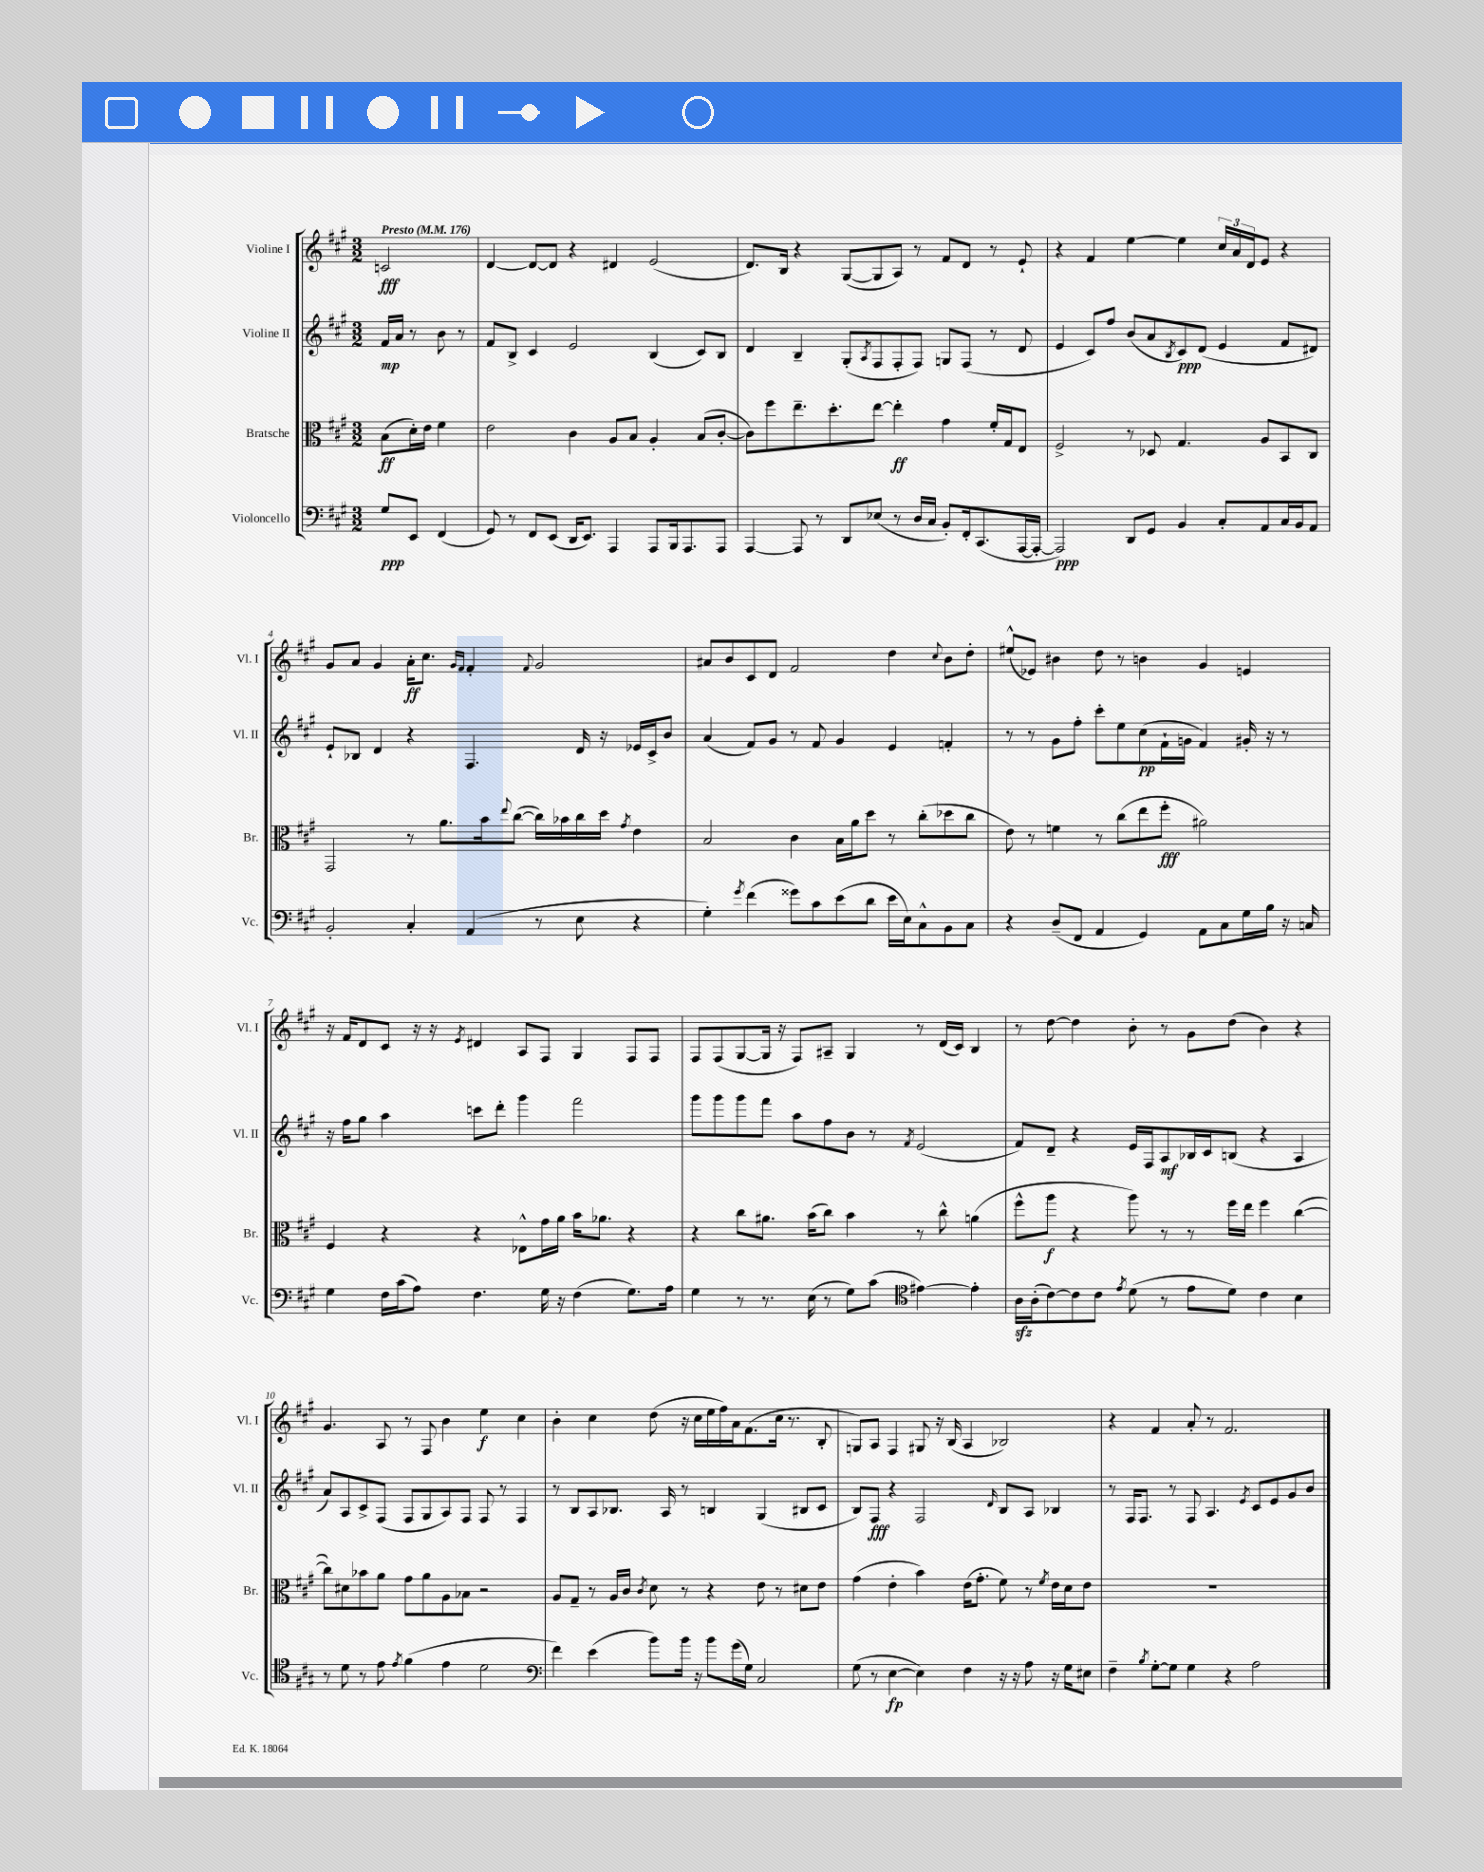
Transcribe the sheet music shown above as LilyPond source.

<<
\new StaffGroup <<
\new Staff = "s0" \with { instrumentName = "Violine I" shortInstrumentName = "Vl. I" } {
    \clef treble \key a \major \numericTimeSignature \time 3/2 \partial 2 \tempo "Presto" 4 = 176
    c'2\fff |
    d'4~ d'8~ d'8 r4 dis'4 e'2( |
    d'8.) b16 r4 gis8~( gis8 a8) r8 fis'8 d'8 r8 e'8-! |
    r4 fis'4 e''4~ e''4 \tuplet 3/2 { cis''16 a'16 d'16 } e'8 r4 |
    gis'8 a'8 gis'4 a'16-.\ff cis''8. \grace { gis'16 fis'16 } fis'4-. \appoggiatura { fis'8 } gis'2 |
    ais'8 b'8 cis'8 d'8 fis'2 d''4 \appoggiatura { cis''8 } b'8 d''8-. |
    eis''8-^( ees'8) bis'4 d''8 r8 b'4 gis'4 e'4 |
    r16 fis'16 d'8 cis'8 r16 r16 \acciaccatura { e'8 } dis'4 a8 fis8 gis4 fis8 fis8 |
    fis8 fis8( gis8~ gis16 r16 fis8) ais8-- gis4 r8 d'16( cis'16) b4 |
    r8 d''8~ d''4 b'8-. r8 gis'8 d''8( b'4) r4 |
    gis'4. a8 r8 fis8 b'4 e''4\f cis''4 |
    b'4-. cis''4 d''8( r16 cis''16 e''16 fis''16) a'16 fis'8.( cis''16 r8. b8-. |
    g8) a8 fis4 gis8 r16 b16( a4 bes2) |
    r4 fis'4 a'8-. r8 fis'2. \bar "|." |
}
\new Staff = "s1" \with { instrumentName = "Violine II" shortInstrumentName = "Vl. II" } {
    \clef treble \key a \major \numericTimeSignature \time 3/2 \partial 2
    fis'16\mp a'16 r8 b'8 r8 |
    fis'8 b8-> cis'4 e'2 b4( cis'8) b8 |
    d'4 b4-- gis8-.( \acciaccatura { a8 } fis8 fis8-. fis8) g8 fis8( r8 d'8 |
    e'4 cis'8) fis''8 b'8( a'8 \acciaccatura { b8 } cis'8\ppp) d'8( e'4 fis'8 dis'8) |
    e'8-! bes8 d'4 r4 fis4. d'16 r16 ees'16 cis'16-> b'8 |
    a'4( fis'8) gis'8 r8 fis'8 gis'4 e'4 f'4-. |
    r8 r8 gis'8 fis''8-. cis'''8-. e''8 cis''8\pp( fis'16-! g'16 fis'4) gis'16-. r16 r8 |
    r16 fis''16 gis''8 a''4 c'''8 d'''8-. gis'''4 fis'''2 |
    gis'''8 gis'''8 gis'''8 fis'''8 a''8 fis''8 b'8 r8 \acciaccatura { fis'8 } e'2( |
    fis'8) d'8-- r4 e'16 fis16 a8\mf bes16 cis'16 b8( r4 a4 |
    a'8) a8 cis'8-> fis8( fis8 gis8 a8) fis8 fis8 r8 fis4 |
    r8 b8 a8 bes8. a16 r8 b4 gis4( bis8 cis'8 |
    b8) fis8\fff r4 fis2 \grace { d'16 } b8 a8 bes4 |
    r8 fis16 fis8. r8 fis8 a4. \acciaccatura { e'8 } cis'8 e'8 gis'8 b'8 \bar "|." |
}
\new Staff = "s2" \with { instrumentName = "Bratsche" shortInstrumentName = "Br." } {
    \clef alto \key a \major \numericTimeSignature \time 3/2 \partial 2
    b8\ff( d'16-.) e'16 fis'4 |
    e'2 cis'4 a8 b8 a4-. b8( cis'8~-. |
    cis'8) fis''8 e''8.-- d''8.-. e''8~ e''4-.\ff gis'4 fis'16-. gis16 e8 |
    fis2-> r8 des8 gis4. a8 b,8 cis8 |
    gis,2 r8 a'8. b'16 \appoggiatura { e''8 } cis''8~( cis''16) bes'16 cis''16 d''16 \acciaccatura { gis'8 } e'4 |
    b2 cis'4 b16 a'16 d''8 r8 cis''8-.( des''8 cis''8 |
    e'8) r8 f'4 r8 cis''8( e''8 fis''8-.\fff ais'2) |
    fis4 r4 r4 ees8-^ gis'16 a'16 b'16 aes'8. r4 |
    r4 cis''8 ais'8. b'16( cis''8) b'4 r8 cis''8-^ a'4( |
    fis''8-^ a''8\f r4 a''8) r8 r8 fis''16 e''16 fis''4 cis''4~( |
    cis''8) dis'8 bes'8 a'8 gis'8 a'8 a8 bes8 r2 |
    a8 gis8-- r8 a16 cis'16 \acciaccatura { cis'8 } d'8 r8 r4 e'8 r8 dis'8 e'8 |
    gis'4( e'4-. b'4) e'16( gis'8.-. fis'8) r8 \acciaccatura { fis'8 } e'16 d'16 e'8 |
    R1. \bar "|." |
}
\new Staff = "s3" \with { instrumentName = "Violoncello" shortInstrumentName = "Vc." } {
    \clef bass \key a \major \numericTimeSignature \time 3/2 \partial 2
    gis8\ppp e,8 fis,4( |
    gis,8) r8 fis,8 e,8( d,16 e,8.) a,,4 a,,8 b,,16 a,,8. a,,8 |
    a,,4~ a,,8 r8 d,8 ees8( r8 d16 cis16 b,8-.) fis,16-. cis,8.( a,,16~ a,,16~-. |
    a,,2\ppp) d,8 gis,8 b,4 cis8-. a,8 cis16 b,16 a,8 |
    b,2-. cis4-. a,4( r8 e8 r4 |
    gis4-.) \acciaccatura { gis'8 } fis'4( gisis'8) cis'8 e'8( d'8 e'16 e16) cis8-^ b,8 cis8 |
    r4 d8--( fis,8 a,4 gis,4) a,8 cis8 gis16 b16 r16 c16 |
    gis4 fis16 cis'16( a8) fis4. gis16 r16 fis4( gis8.) a16 |
    gis4 r8 r8. e16( r8 gis8) cis'8( \clef tenor eis'4~) eis'4-. |
    a16\sfz a16-.( cis'8~) cis'8 cis'8 \acciaccatura { e'8 } d'8( r8 e'8 d'8) cis'4 b4 |
    r8 d'8 r8 e'8 \acciaccatura { e'8 } fis'4( e'4 d'2 |
    \clef bass fis'4) e'4( b'8) b'16 r16 b'8 gis'16( gis16) cis2 |
    gis8( r8 e4~\fp e4) fis4 r16 r16 a8 r16 gis16 eis8 |
    fis4-- \acciaccatura { b8 } gis8~-. gis8 gis4 r4 a2 \bar "|." |
}
>>
>>
